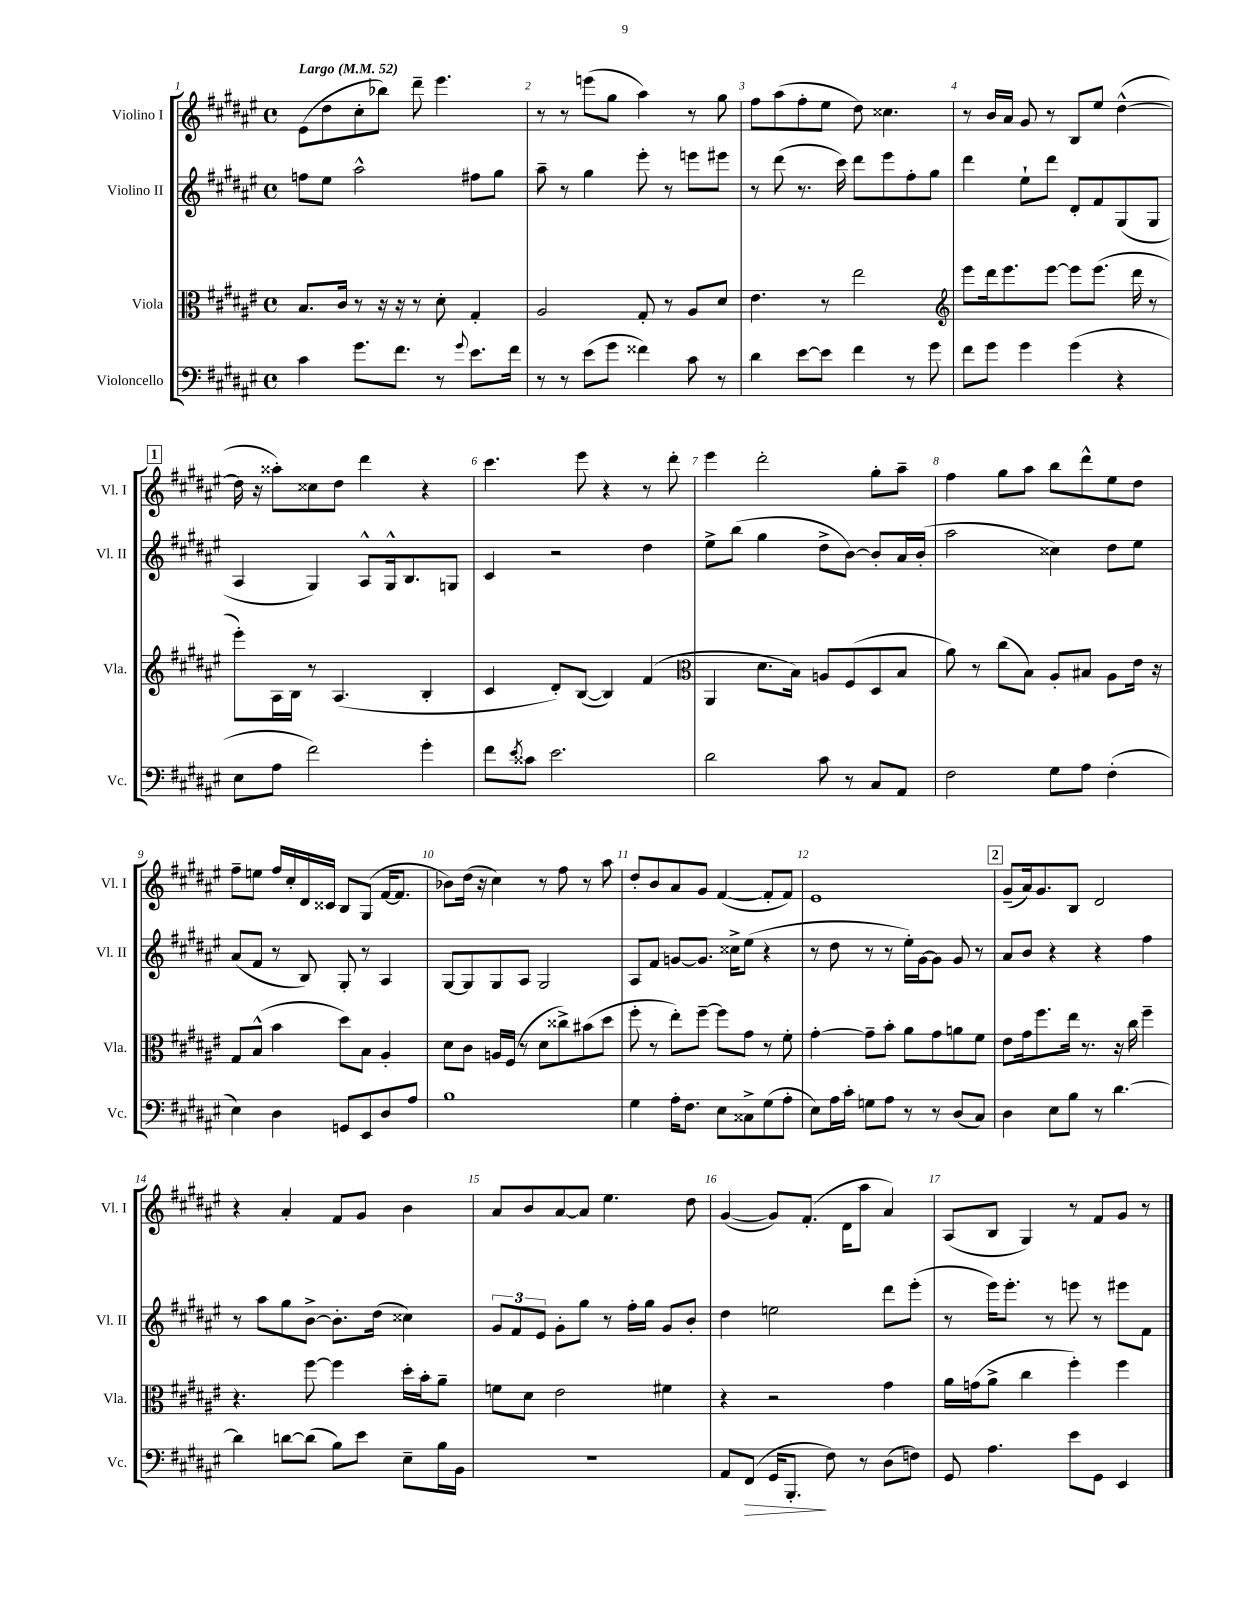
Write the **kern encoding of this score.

**kern	**dynam	**kern	**kern	**kern
*part4	*part4	*part3	*part2	*part1
*staff4	*staff4	*staff3	*staff2	*staff1
*I"Violoncello	*	*I"Viola	*I"Violino II	*I"Violino I
*I'Vc.	*	*I'Vla.	*I'Vl. II	*I'Vl. I
*clefF4	*	*clefC3	*clefG2	*clefG2
*k[f#c#g#d#a#e#]	*	*k[f#c#g#d#a#e#]	*k[f#c#g#d#a#e#]	*k[f#c#g#d#a#e#]
*M4/4	*	*M4/4	*M4/4	*M4/4
*met(c)	*	*met(c)	*met(c)	*met(c)
*MM52	*	*MM52	*MM52	*MM52
=1	=1	=1	=1	=1
!	!	!	!	!LO:TX:a:B:t=Largo
4c#\	.	8.B/L	8ffn\L	(8e#\L
.	.	.	8ee#\J	8dd#\
.	.	16c#/Jk	.	.
8.g#\L	.	8r	2aa#^^\	8cc#'\
.	.	16r	.	8bb-X\J)
8.f#\J	.	16r	.	.
.	.	8r	.	8ddd#~\
8r	.	8d#'\	.	4.eee#\
8qqg#/	.	.	.	.
8.e#\L	.	4G#'/	8ff#X\L	.
.	.	.	8gg#\J	.
16f#\Jk	.	.	.	.
=2	=2	=2	=2	=2
8r	.	2A#/	8aa#~\	8r
8r	.	.	8r	8r
(8e#\L	.	.	4gg#\	(8eeen\L
8g#\J	.	.	.	8gg#\J
4f##X\)	.	8G#'/	8eee#'\	4aa#\)
.	.	8r	8r	.
8c#\	.	8A#/L	8eeen\L	8r
8r	.	8d#/J	8eee#X\J	8gg#\
=3	=3	=3	=3	=3
4d#\	.	4.e#\	8r	8ff#\L
.	.	.	(8ddd#\	(8aa#\
[8e#\L	.	.	8.r	8ff#'\
8e#\J]	.	8r	.	8ee#\J
.	.	.	16ccc#\)	.
4f#\	.	2ee#\	8ddd#\L	8dd#\)
.	.	.	8eee#\	4.cc##X\
8r	.	.	8ff#'\	.
8g#\	.	.	8gg#\J	.
=4	=4	=4	=4	=4
*	*	*clefG2	*	*
8f#\L	.	8eee#\L	4ddd#\	8r
8g#\J	.	16ddd#\k	.	16b/LL
.	.	8.eee#\	.	16a#/JJ
4g#\	.	.	8ee#`\L	8g#/
.	.	[8eee#\J	8ddd#\J	8r
(4g#\	.	8eee#\L]	8d#'/L	8B/L
.	.	(8.eee#\J	8f#/	8ee#/J
4r	.	.	(8G#/	([4dd#^^\
.	.	16ddd#\	.	.
.	.	8r	8G#/J	.
!!LO:LB:g=z
!!LO:REH:place=s1:t=1
=5	=5	=5	=5	=5
8E#\L	.	8eee#'\L)	4A#/	16dd#\]
.	.	.	.	16r
8A#\J	.	16A#\L	.	8aa##X'\L)
.	.	16B\JJ	.	.
2f#\)	.	8r	4G#/)	8cc##X\
.	.	(4.A#/	.	8dd#\J
.	.	.	8A#^^/L	4ddd#\
.	.	.	16G#^^/k	.
.	.	.	8.B/	.
4g#'\	.	4B'/	.	4r
.	.	.	8Gn/J	.
=6	=6	=6	=6	=6
8f#\L	.	4c#/	4c#/	4.ccc#\
8qe#/	.	.	.	.
8c##X\J	.	.	.	.
2.e#\	.	8d#'/L)	2r	.
.	.	([8B/J	.	8eee#\
.	.	4B/])	.	4r
.	.	(4f#/	4dd#\	8r
.	.	.	.	8ddd#'\
=7	=7	=7	=7	=7
*	*	*clefC3	*	*
2d#\	.	4AA#/	8ee#^\L	4eee#\
.	.	.	(8bb\J	.
.	.	8.d#\L	4gg#\	2ddd#'\
.	.	16B\Jk)	.	.
8c#\	.	8An/L	8dd#^\L	.
8r	.	(8F#/	[8b\J)	.
8C#/L	.	8D#/	8b'/L]	8gg#'\L
8AA#/J	.	8B/J	16a#/L	8aa#~\J
.	.	.	(16b'/JJ	.
=8	=8	=8	=8	=8
2F#\	.	8a#\)	2aa#\	4ff#\
.	.	8r	.	.
.	.	(8cc#\L	.	8gg#\L
.	.	8B\J)	.	8aa#\J
8G#\L	.	8A#'/L	4cc##X\)	8bb\L
8A#\J	.	8B#X/J	.	8ddd#^^\
(4F#'\	.	8A#\L	8dd#\L	8ee#\
.	.	16e#\Jk	8ee#\J	8dd#\J
.	.	16r	.	.
!!LO:LB:g=z
=9	=9	=9	=9	=9
4E#\)	.	8G#/L	(8a#/L	8ff#~\L
.	.	(8B^^/J	8f#/J	8een\J
4D#\	.	4b\	8r	16ff#/LL
.	.	.	.	16cc#'/
.	.	.	8B/)	16d#/
.	.	.	.	16c##X/JJ
8GGn/L	.	8dd#\L)	8G#'/	8B/L
8EE#/	.	8B\J	8r	(8G#/J
8D#/	.	4A#'/	4A#/	[16f#/KL
.	.	.	.	8.f#/J]
8A#/J	.	.	.	.
=10	=10	=10	=10	=10
1B	.	8d#\L	[8G#/L	8b-X\L)
.	.	8c#\J	8G#/]	(16dd#\Jk
.	.	.	.	16r
.	.	16An/LL	8G#/	4cc#\)
.	.	(16F#/JJ	.	.
.	.	8r	8A#/J	.
.	.	8d#\L	2G#/	8r
.	.	8cc##X^\)	.	8ff#\
.	.	(8b#X\	.	8r
.	.	8dd#\J	.	8aa#\
=11	=11	=11	=11	=11
4G#\	.	8ff#'\	8A#/L	8dd#'/L
.	.	8r	8f#/J	8b/
16A#'\KL	.	8ee#'\L)	[8gn/L	8a#/
8.F#\J	.	.	.	.
.	.	[8ff#~\J	8.g/J]	8g#/J
8E#\L	.	8ff#\L]	.	([4f#/
.	.	.	16cc##X^\KL	.
8C##X^\	.	8g#\J	(8ee#\J	.
(8G#\	.	8r	4r	8f#'/L]
8A#'\J	.	8f#'\	.	8f#/J)
=12	=12	=12	=12	=12
8E#\L)	.	[4g#'\	8r	1e#
16A#\L	.	.	8dd#\	.
16c#'\JJ	.	.	.	.
8Gn\L	.	8g#~\L]	8r	.
8A#\J	.	8b'\J	8r	.
8r	.	8a#\L	16ee#'\LL)	.
.	.	.	[16g#\J	.
8r	.	8g#\	8g#\J]	.
(8D#/L	.	8an\	8g#/	.
8C#/J)	.	8f#\J	8r	.
!!LO:REH:place=s1:t=2
=13	=13	=13	=13	=13
4D#\	.	8e#\L	8a#/L	(8g#~/L
.	.	16g#\k	8b/J	16a#/k)
.	.	8.ff#\	.	8.g#/
8E#\L	.	.	4r	.
8B\J	.	16ee#\Jk	.	8B/J
.	.	8.r	.	.
8r	.	.	4r	2d#/
[4.d#\	.	16r	.	.
.	.	16cc#\	.	.
.	.	4ff#~\	4ff#\	.
!!LO:LB:g=z
=14	=14	=14	=14	=14
4d#\]	.	4.r	8r	4r
.	.	.	8aa#\L	.
[8dn\L	.	.	8gg#\	4a#'/
(8d\J]	.	[8ff#\	[8b^\J	.
8B\L)	.	4ff#\]	8.b'\L]	8f#/L
8e#\J	.	.	.	8g#/J
.	.	.	(16dd#\Jk	.
8E#~\L	.	16dd#'\LL	4cc##X\)	4b\
.	.	16b'\J	.	.
16B\L	.	8a#~\J	.	.
16BB\JJ	.	.	.	.
=15	=15	=15	=15	=15
1r	.	8fn\L	12g#/L	8a#/L
.	.	.	12f#/	.
.	.	8d#\J	.	8b/
.	.	.	12e#/J	.
.	.	2e#\	8g#'\L	[8a#/
.	.	.	8gg#\J	8a#/J]
.	.	.	8r	4.ee#\
.	.	.	16ff#'\LL	.
.	.	.	16gg#\JJ	.
.	.	4f#X\	8g#/L	.
.	.	.	8b'/J	8dd#\
=16	=16	=16	=16	=16
8AA#/L	.	4r	4dd#\	([4g#/
!	!LO:HP:b	!	!	!
(8FF#/J	>	.	.	.
16GG#/KL	.	2r	2een\	8g#/L])
8.BBB'/J	.	.	.	.
.	.	.	.	(8.f#'/J
8F#\)	]	.	.	.
.	.	.	.	16d#\KL
8r	.	.	.	8aa#\J
(8D#\L	.	4g#\	8ddd#\L	4a#/)
8Fn\J)	.	.	(8eee#'\J	.
=17	=17	=17	=17	=17
8GG#/	.	16a#\LL	8r	(8A#/L
.	.	(16gn\J	.	.
4.A#\	.	8a#^\J	16eee#\KL)	8B/J
.	.	.	8.eee#'\J	.
.	.	4cc#\	.	4G#/)
.	.	.	8r	.
8e#\L	.	4ff#'\)	8eeen\	8r
8GG#\J	.	.	8r	8f#/L
4EE#/	.	4ff#\	8eee#X\L	8g#/J
.	.	.	8f#\J	8r
==	==	==	==	==
*-	*-	*-	*-	*-
